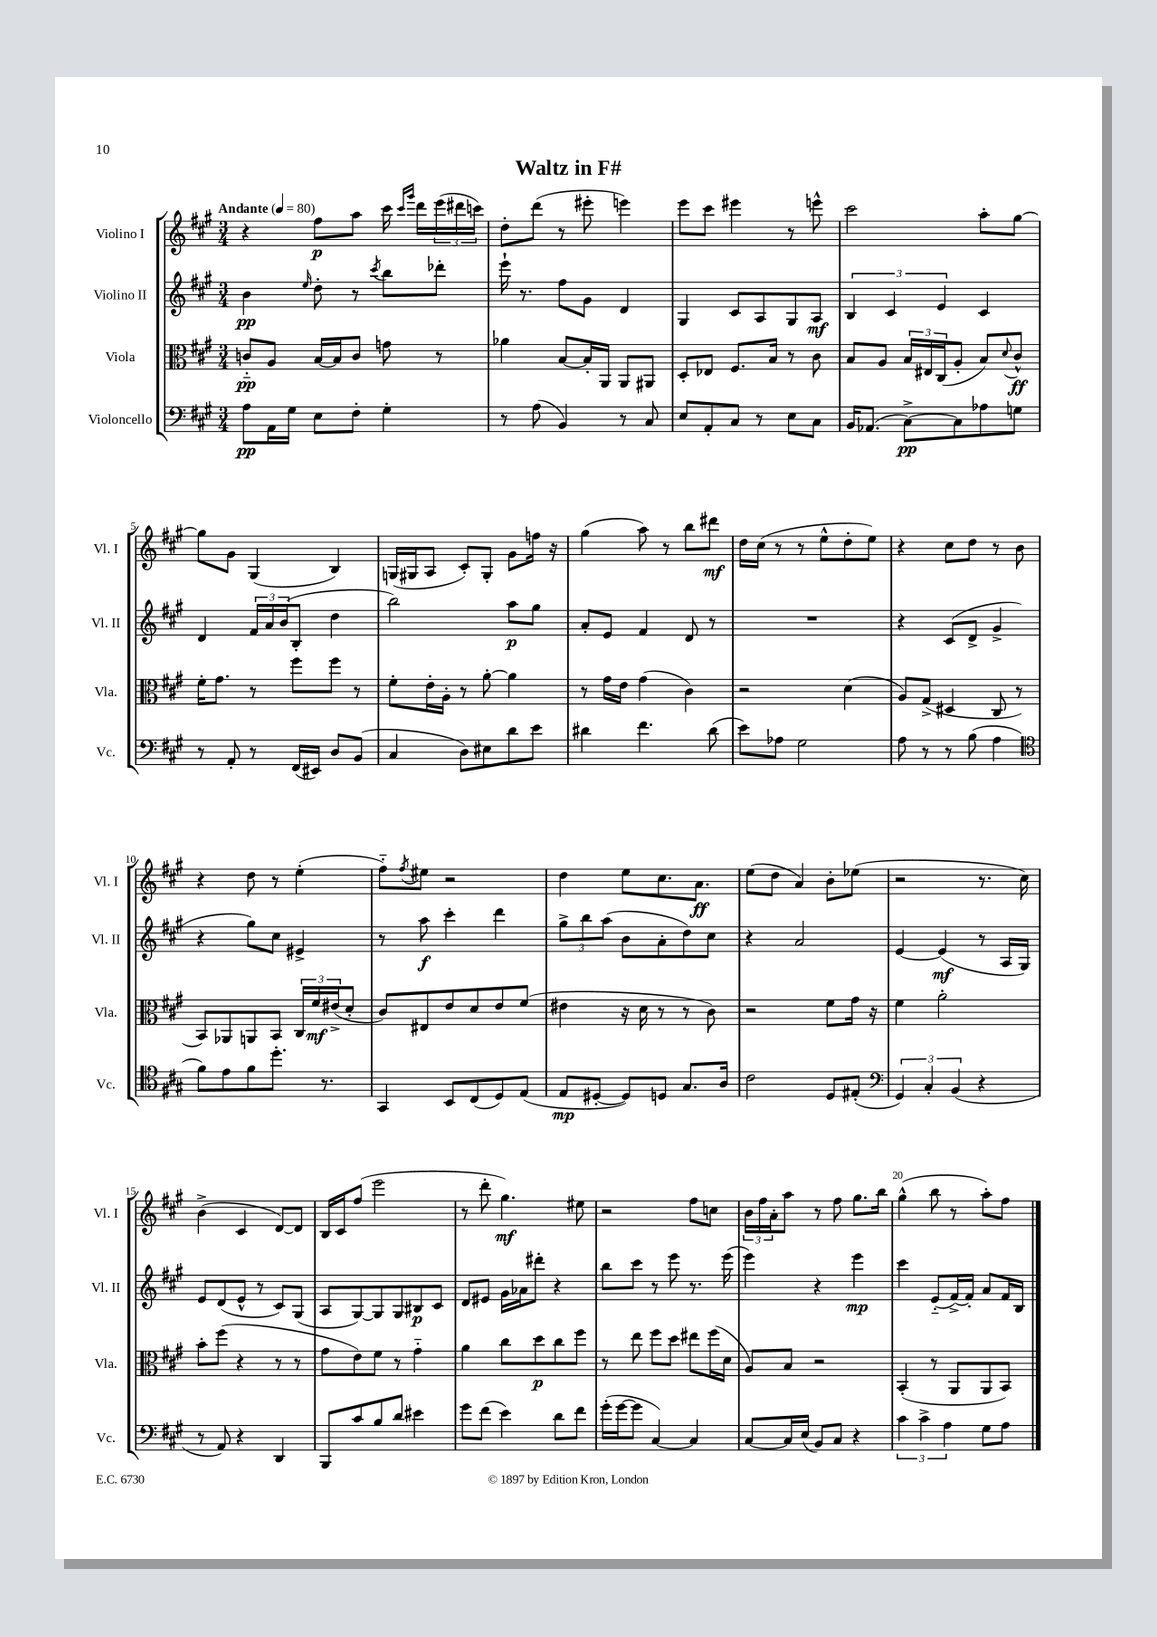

**kern	**dynam	**kern	**dynam	**kern	**dynam	**kern	**dynam
*part4	*part4	*part3	*part3	*part2	*part2	*part1	*part1
*staff4	*staff4	*staff3	*staff3	*staff2	*staff2	*staff1	*staff1
*I"Violoncello	*	*I"Viola	*	*I"Violino II	*	*I"Violino I	*
*I'Vc.	*	*I'Vla.	*	*I'Vl. II	*	*I'Vl. I	*
*clefF4	*	*clefC3	*	*clefG2	*	*clefG2	*
*k[f#c#g#]	*	*k[f#c#g#]	*	*k[f#c#g#]	*	*k[f#c#g#]	*
*M3/4	*	*M3/4	*	*M3/4	*	*M3/4	*
*MM80	*	*MM80	*	*MM80	*	*MM80	*
=1	=1	=1	=1	=1	=1	=1	=1
!	!	!	!	!	!	!LO:TX:a:B:t=Andante	!
8A\L	pp	8cn/L	pp	4b\	pp	4r	.
16AA\L	.	8A/J	.	.	.	.	.
16G#\JJ	.	.	.	.	.	.	.
.	.	.	.	16qqee/	.	.	.
8E\L	.	[16B/LL	.	8dd'\	.	8ff#\L	p
.	.	16B/J]	.	.	.	.	.
8F#'\J	.	8c/J	.	8r	.	8aa\J	.
.	.	.	.	8qccc#/	.	.	.
4G#'\	.	8gn\	.	8bb\L	.	16ccc#\	.
.	.	.	.	.	.	16qqccc#/LL	.
.	.	.	.	.	.	16qqggg#/JJ	.
.	.	.	.	.	.	16ddd\LL	.
.	.	8r	.	8ddd-X'\J	.	(24eee\	.
.	.	.	.	.	.	24ddd#X\	.
.	.	.	.	.	.	24cccn\JJ)	.
=2	=2	=2	=2	=2	=2	=2	=2
8r	.	4a-X\	.	16eee`\	.	8dd'\L	.
.	.	.	.	8.r	.	.	.
(8A\	.	.	.	.	.	(8ddd\J	.
4BB/)	.	[8B/L	.	8ff#\L	.	8r	.
.	.	16B'/L]	.	8g#\J	.	8eee#X'\	.
.	.	16AA/JJ	.	.	.	.	.
8r	.	8AA/L	.	4d/	.	4eeen\)	.
8C#/	.	8AA#X/J	.	.	.	.	.
=3	=3	=3	=3	=3	=3	=3	=3
8E/L	.	8D'/L	.	4G#/	.	8eee\L	.
8AA'/	.	8E-X/J	.	.	.	8ccc#\J	.
8C#/J	.	8.F#/L	.	8c#/L	.	4eee#X\	.
8r	.	.	.	8A/	.	.	.
.	.	16B/Jk	.	.	.	.	.
8E\L	.	8r	.	8G#/	.	8r	.
8C#\J	.	8c#\	.	8A/J	mf	8eeen^^\	.
=4	=4	=4	=4	=4	=4	=4	=4
16BB/KL	.	8B/L	.	6B/	.	2ccc#\	.
(8.AA-X/J	.	.	.	.	.	.	.
.	.	8A/J	.	.	.	.	.
.	.	.	.	6c#/	.	.	.
[8C#^\L)	pp	24B/LL	.	.	.	.	.
.	.	24E#X/	.	.	.	.	.
.	.	(24C#/J	.	6e/	.	.	.
8C#\]	.	8A'/J	.	.	.	.	.
8A-X\	.	8B/L)	.	4c#/	.	8aa'\L	.
.	.	8qqd/	.	.	.	.	.
8Gn\J	.	8c#^^/J	ff	.	.	[8gg#\J	.
!!LO:LB:g=z
=5	=5	=5	=5	=5	=5	=5	=5
8r	.	16f#'\KL	.	4d/	.	8gg#\L]	.
.	.	8.g#\J	.	.	.	.	.
8AA'/	.	.	.	.	.	8g#\J	.
8r	.	8r	.	24f#/LL	.	(4G#/	.
.	.	.	.	24a/	.	.	.
.	.	.	.	(24b/J	.	.	.
(16FF#/LL	.	8ff#\L	.	8B'/J	.	.	.
16EE#X/JJ)	.	.	.	.	.	.	.
8D/L	.	8ff#\J	.	4dd\	.	4B/)	.
(8BB/J	.	8r	.	.	.	.	.
=6	=6	=6	=6	=6	=6	=6	=6
4C#/	.	8f#'\L	.	2bb\)	.	(16Gn/LL	.
.	.	.	.	.	.	16G#X/J	.
.	.	16e'\L	.	.	.	8A/J	.
.	.	16A'\JJ	.	.	.	.	.
8D\L)	.	8r	.	.	.	8c#'/L)	.
8E#X\	.	[8a'\	.	.	.	8G#'/J	.
8d\	.	4a\]	.	8aa\L	p	8g#\L	.
8e\J	.	.	.	8gg#\J	.	16ffn\Jk	.
.	.	.	.	.	.	16r	.
=7	=7	=7	=7	=7	=7	=7	=7
4d#X\	.	8r	.	8a'/L	.	(4gg#\	.
.	.	16g#\LL	.	8e/J	.	.	.
.	.	16e\JJ	.	.	.	.	.
4.f#\	.	(4g#\	.	4f#/	.	8aa\)	.
.	.	.	.	.	.	8r	.
.	.	4c#\)	.	8d/	.	8bb\L	.
(8d#\	.	.	.	8r	.	8ddd#X\J	mf
=8	=8	=8	=8	=8	=8	=8	=8
8e\L)	.	2r	.	2.r	.	16dd\LL	.
.	.	.	.	.	.	(16cc#\JJ	.
8A-X\J	.	.	.	.	.	8r	.
2G#\	.	.	.	.	.	8r	.
.	.	.	.	.	.	8ee^^\L	.
.	.	(4d\	.	.	.	8dd'\	.
.	.	.	.	.	.	8ee\J)	.
=9	=9	=9	=9	=9	=9	=9	=9
8A\	.	8A/L)	.	4r	.	4r	.
8r	.	(8G#^/J	.	.	.	.	.
8r	.	4D#X/	.	(8c#/L	.	8cc#\L	.
(8B\	.	.	.	8d^/J	.	8dd\J	.
4A\	.	8C#/	.	4g#^/	.	8r	.
.	.	8r	.	.	.	8b\	.
!!LO:LB:g=z
=10	=10	=10	=10	=10	=10	=10	=10
*clefC4	*	*	*	*	*	*	*
8f#\L)	.	8BB/L)	.	4r	.	4r	.
8e\	.	8AA-X/	.	.	.	.	.
8f#\	.	8AAn/	.	8gg#\L)	.	8dd\	.
8.dd'\J	.	8BB/J	.	8cc#\J	.	8r	.
.	.	24C#/LL	.	4e#X^/	.	(4ee'\	.
.	.	24f#/	mf	.	.	.	.
8.r	.	.	.	.	.	.	.
.	.	(24e#X^/J	.	.	.	.	.
.	.	8d'/J	.	.	.	.	.
=11	=11	=11	=11	=11	=11	=11	=11
4GG#/	.	8c#/L)	.	8r	.	8ff#\L)	.
.	.	.	.	.	.	8qff#/	.
.	.	8E#X/	.	8aa\	f	8ee#X\J	.
8BB/L	.	8e/	.	4ccc#'\	.	2r	.
(8C#/	.	8d/	.	.	.	.	.
8D/)	.	8e/	.	4ddd\	.	.	.
(8E/J	.	(8f#/J	.	.	.	.	.
=12	=12	=12	=12	=12	=12	=12	=12
8E/L	mp	4e#X\	.	12gg#^\L	.	4dd\	.
.	.	.	.	12bb\	.	.	.
[8D#X'/J	.	.	.	.	.	.	.
.	.	.	.	(12aa\J	.	.	.
8D#/L])	.	16r	.	8b\L	.	8ee\L	.
.	.	16d\	.	.	.	.	.
8Dn/J	.	8r	.	8a'\	.	8.cc#\	.
8.G#/L	.	8r	.	8dd\)	.	.	.
.	.	.	.	.	.	8.a\J	ff
.	.	8c#\)	.	8cc#\J	.	.	.
16A/Jk	.	.	.	.	.	.	.
=13	=13	=13	=13	=13	=13	=13	=13
2c#\	.	2r	.	4r	.	(8ee\L	.
.	.	.	.	.	.	8dd\J	.
.	.	.	.	2a/	.	4a/)	.
8D/L	.	8f#\L	.	.	.	8b'\L	.
(8E#X'/J	.	16g#\Jk	.	.	.	(8ee-X\J	.
.	.	16r	.	.	.	.	.
=14	=14	=14	=14	=14	=14	=14	=14
*clefF4	*	*	*	*	*	*	*
6GG#/)	.	4f#\	.	[4e/	.	2r	.
6C#'/	.	.	.	.	.	.	.
.	.	2a'\	.	(4e/]	mf	.	.
(6BB/	.	.	.	.	.	.	.
4r	.	.	.	8r	.	8.r	.
.	.	.	.	16A/LL	.	.	.
.	.	.	.	16G#/JJ)	.	16cc#\)	.
!!LO:LB:g=z
=15	=15	=15	=15	=15	=15	=15	=15
8r	.	8b'\L	.	8e/L	.	(4b^\	.
8AA/)	.	(8ff#\J	.	(8d/	.	.	.
4r	.	4r	.	8e^^/J	.	4c#/	.
.	.	.	.	8r	.	.	.
4DD/	.	8r	.	8c#/L)	.	[8d/L)	.
.	.	8r	.	(8G#/J	.	8d/J]	.
=16	=16	=16	=16	=16	=16	=16	=16
8BBB/L	.	8g#\L	.	8A/L	.	16B/LL	.
.	.	.	.	.	.	16c#/J	.
8c#/	.	8e\)	.	[8G#/)	.	(8ff#/J	.
8B/	.	8f#\J	.	8G#/]	.	2eee\	.
8d/J	.	8r	.	8G#/	.	.	.
4e#X\	.	4g#\	.	8B#X/	p	.	.
.	.	.	.	8c#/J	.	.	.
=17	=17	=17	=17	=17	=17	=17	=17
8g#\L	.	4a\	.	8d/L	.	8r	.
(8f#\J	.	.	.	8e#X/J	.	8ddd'\	.
4e\)	.	8cc#\L	.	16g#\LL	.	4.gg#\)	mf
.	.	.	.	16a-X\J	.	.	.
.	.	8dd\	p	8ddd#X'\J	.	.	.
8d\L	.	8cc#\	.	4r	.	.	.
8f#\J	.	8ff#\J	.	.	.	8ee#X\	.
=18	=18	=18	=18	=18	=18	=18	=18
(16g#'\LL	.	8r	.	8bb\L	.	2r	.
[16g#\J	.	.	.	.	.	.	.
8g#\J]	.	8ee\	.	8ccc#\J	.	.	.
[4C#/)	.	8ff#\L	.	8r	.	.	.
.	.	8dd\J	.	8eee\	.	.	.
4C#/]	.	8ee#X\L	.	8.r	.	8ff#\L	.
.	.	(16ff#\L	.	.	.	8ccn\J	.
.	.	16d\JJ	.	(16eee\	.	.	.
=19	=19	=19	=19	=19	=19	=19	=19
[8C#/L	.	8A/L)	.	4eee\)	.	24b\LL	.
.	.	.	.	.	.	24ff#\	.
.	.	.	.	.	.	24a'\J	.
16C#/L]	.	8B/J	.	.	.	8aa\J	.
(16E/JJ	.	.	.	.	.	.	.
8BB/L)	.	2r	.	4r	.	8r	.
8C#/J	.	.	.	.	.	8ff#\	.
4r	.	.	.	4eee\	mp	8.gg#\L	.
.	.	.	.	.	.	16bb\Jk	.
=20	=20	=20	=20	=20	=20	=20	=20
6c#\	.	(4BB'/	.	4ccc#\	.	(4gg#^^\	.
6c#^\	.	.	.	.	.	.	.
.	.	8r	.	(8e/L	.	8bb\	.
6A\	.	.	.	.	.	.	.
.	.	8AA/L	.	[16f#^/L)	.	8r	.
.	.	.	.	16f#'/JJ]	.	.	.
8G#\L	.	8AA/	.	8a/L	.	8aa'\L)	.
8A\J	.	8BB/J)	.	16f#/L	.	8ff#\J	.
.	.	.	.	16B/JJ	.	.	.
==	==	==	==	==	==	==	==
*-	*-	*-	*-	*-	*-	*-	*-
